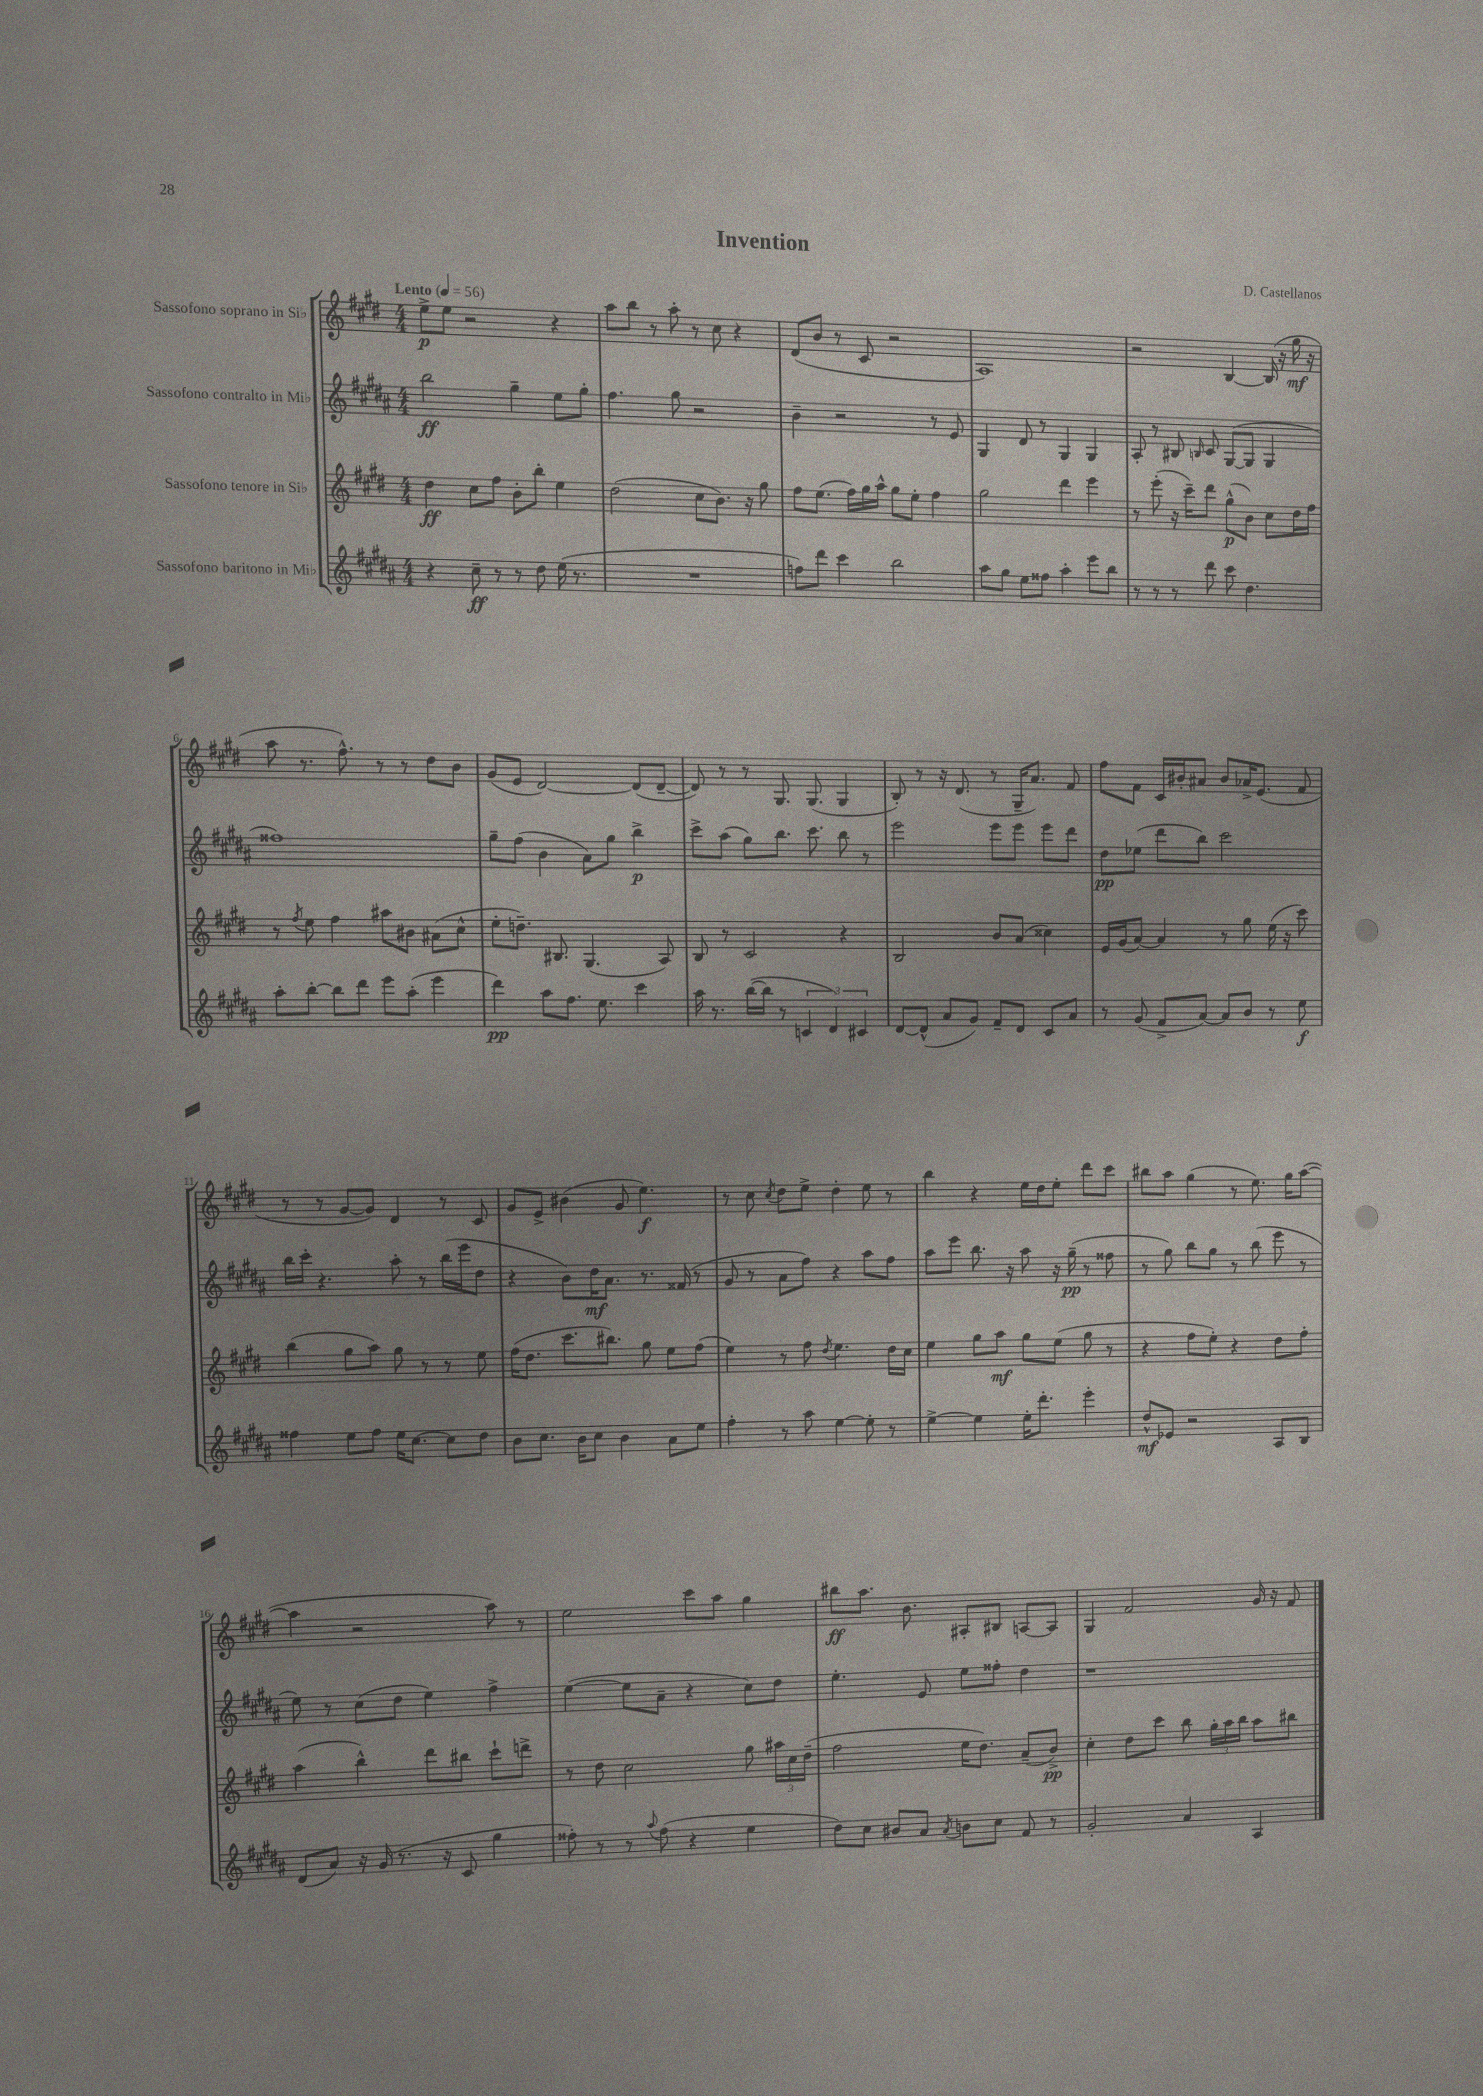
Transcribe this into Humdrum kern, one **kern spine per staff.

**kern	**dynam	**kern	**dynam	**kern	**dynam	**kern	**dynam
*part4	*part4	*part3	*part3	*part2	*part2	*part1	*part1
*staff4	*staff4	*staff3	*staff3	*staff2	*staff2	*staff1	*staff1
*I"Sassofono baritono in Mi♭	*	*I"Sassofono tenore in Si♭	*	*I"Sassofono contralto in Mi♭	*	*I"Sassofono soprano in Si♭	*
*clefG2	*	*clefG2	*	*clefG2	*	*clefG2	*
*k[f#c#g#d#a#]	*	*k[f#c#g#d#]	*	*k[f#c#g#d#a#]	*	*k[f#c#g#d#]	*
*M4/4	*	*M4/4	*	*M4/4	*	*M4/4	*
*MM56	*	*MM56	*	*MM56	*	*MM56	*
=1	=1	=1	=1	=1	=1	=1	=1
!	!	!	!	!	!	!LO:TX:a:B:t=Lento	!
4r	.	4dd#\	ff	2bb\	ff	8ee^\L	p
.	.	.	.	.	.	8ee\J	.
8cc#~\	ff	8cc#\L	.	.	.	2r	.
8r	.	8ff#\J	.	.	.	.	.
8r	.	8b'\L	.	4gg#~\	.	.	.
8dd#\	.	8bb'\J	.	.	.	.	.
(16ee\	.	4ee\	.	8ee\L	.	4r	.
8.r	.	.	.	.	.	.	.
.	.	.	.	8gg#'\J	.	.	.
=2	=2	=2	=2	=2	=2	=2	=2
1r	.	(2dd#\	.	4.ff#\	.	8aa\L	.
.	.	.	.	.	.	8bb\J	.
.	.	.	.	.	.	8r	.
.	.	.	.	8gg#\	.	8aa'\	.
.	.	8cc#\L	.	2r	.	8r	.
.	.	8.b\J)	.	.	.	8cc#\	.
.	.	.	.	.	.	4r	.
.	.	16r	.	.	.	.	.
.	.	8gg#\	.	.	.	.	.
=3	=3	=3	=3	=3	=3	=3	=3
8ffn\L)	.	8ff#\L	.	4b~\	.	(8d#/L	.
8ddd#\J	.	(8.ee\J	.	.	.	8b/J	.
4ccc#\	.	.	.	2r	.	8r	.
.	.	16ff#\LL)	.	.	.	.	.
.	.	16gg#\	.	.	.	8c#/	.
.	.	16aa^^\JJ	.	.	.	.	.
2bb\	.	8gg#\L	.	.	.	2r	.
.	.	8ee'\J	.	.	.	.	.
.	.	4ff#\	.	8r	.	.	.
.	.	.	.	8e/	.	.	.
=4	=4	=4	=4	=4	=4	=4	=4
8aa#\L	.	2gg#\	.	4G#/	.	1A)	.
8gg#\J	.	.	.	.	.	.	.
8ee\L	.	.	.	8d#/	.	.	.
8ff##X\J	.	.	.	8r	.	.	.
4aa#'\	.	4ddd#\	.	4G#/	.	.	.
8eee\L	.	4eee\	.	4G#/	.	.	.
8bb\J	.	.	.	.	.	.	.
=5	=5	=5	=5	=5	=5	=5	=5
8r	.	8r	.	8A#'/	.	2r	.
8r	.	(8eee'\	.	8r	.	.	.
8r	.	16r	.	8B#X/	.	.	.
.	.	16ccc#~\KL)	.	.	.	.	.
.	.	.	.	16qqBn/	.	.	.
8ddd#\	.	8ddd#\J	.	8c#/	.	.	.
8ccc#\	.	(8gg#^^\L	p	([8G#/L	.	[4B/	.
4.dd#\	.	8b\J)	.	8G#/J]	.	.	.
.	.	8cc#\L	.	4G#/	.	(16B/]	.
.	.	.	.	.	.	16r	.
.	.	16dd#\L	.	.	.	16gg#\	mf
.	.	16ff#\JJ	.	.	.	16r	.
!!LO:LB:g=z
=6	=6	=6	=6	=6	=6	=6	=6
8aa#'\L	.	8r	.	1ff##X)	.	8aa\	.
.	.	8qff#/	.	.	.	.	.
[8bb'\J	.	8ee\	.	.	.	8.r	.
8bb\L]	.	4ff#\	.	.	.	.	.
.	.	.	.	.	.	8.ff#^^\)	.
8ddd#\J	.	.	.	.	.	.	.
8eee\L	.	8aa#X\L	.	.	.	8r	.
(8aa#'\J	.	8b#X\J	.	.	.	8r	.
4eee\	.	(8a#X\L	.	.	.	8dd#\L	.
.	.	8cc#^^\J	.	.	.	8b\J	.
=7	=7	=7	=7	=7	=7	=7	=7
4ddd#\)	pp	8ee'\L	.	8gg#~\L	.	(8g#/L	.
.	.	8.ddn~\J)	.	(8ff#\J	.	8e/J	.
8aa#\L	.	.	.	4b\	.	[2d#/)	.
.	.	8.B#X/	.	.	.	.	.
8.ff#\J	.	.	.	.	.	.	.
.	.	(4.G#/	.	8a#\L)	.	.	.
8.ee\	.	.	.	.	.	.	.
.	.	.	.	8gg#\J	.	.	.
4ccc#\	.	.	.	4bb^\	p	(8d#/L]	.
.	.	8A/)	.	.	.	[8d#~/J	.
=8	=8	=8	=8	=8	=8	=8	=8
16aa#\	.	8B/	.	8ccc#^\L	.	8d#/])	.
8.r	.	.	.	.	.	.	.
.	.	8r	.	(8aa#\J	.	8r	.
([16bb\LL	.	2c#/	.	8gg#\L)	.	8r	.
16bb\JJ]	.	.	.	.	.	.	.
8r	.	.	.	8.bb\J	.	8.G#/	.
6cn/	.	.	.	.	.	.	.
.	.	.	.	8.ccc#\	.	(8.G#/	.
6d#/)	.	.	.	.	.	.	.
.	.	4r	.	8bb\	.	4G#/	.
6c#X/	.	.	.	.	.	.	.
.	.	.	.	8r	.	.	.
=9	=9	=9	=9	=9	=9	=9	=9
[8d#/L	.	2B/	.	2eee\	.	8B'/)	.
(8d#^^/J]	.	.	.	.	.	8r	.
8a#/L	.	.	.	.	.	16r	.
.	.	.	.	.	.	(8.d#/	.
8g#/J)	.	.	.	.	.	.	.
8f#~/L	.	8b/L	.	8eee\L	.	8r	.
8d#/J	.	(8a/J	.	8eee\J	.	16G#~/KL	.
.	.	.	.	.	.	8.a/J)	.
8c#/L	.	4cc##X\)	.	8eee\L	.	.	.
8a#/J	.	.	.	8ddd#\J	.	8f#/	.
=10	=10	=10	=10	=10	=10	=10	=10
8r	.	16e/LL	.	8dd#\L	pp	8ff#\L	.
.	.	(16g#/J	.	.	.	.	.
(8g#/	.	[8a/J)	.	(8ee-X\J	.	8f#\J	.
8f#^/L	.	4a/]	.	8ddd#\L	.	16c#/LL	.
.	.	.	.	.	.	16b#X'/J	.
[8a#/J)	.	.	.	8bb\J)	.	8a#X/J	.
8a#/L]	.	8r	.	2ccc#\	.	8b#/L	.
8b/J	.	8gg#\	.	.	.	16a-X^/K	.
.	.	.	.	.	.	(8.e/J	.
8r	.	(16ee\	.	.	.	.	.
.	.	16r	.	.	.	.	.
8ee\	f	8ccc#\)	.	.	.	8f#/	.
!!LO:LB:g=z
=11	=11	=11	=11	=11	=11	=11	=11
4ff##X\	.	(4bb\	.	16bb\LL	.	8r	.
.	.	.	.	16ccc#'\JJ	.	.	.
.	.	.	.	4.r	.	8r	.
8ee\L	.	8gg#\L	.	.	.	[8g#/L	.
8ff##\J	.	8aa\J)	.	.	.	8g#/J])	.
16ee\KL	.	8gg#\	.	8aa#'\	.	4d#/	.
[8.cc#\J	.	.	.	.	.	.	.
.	.	8r	.	8r	.	.	.
8cc#\L]	.	8r	.	(16bb\LL	.	8r	.
.	.	.	.	16eee\J	.	.	.
8dd#\J	.	8ee\	.	8dd#\J	.	8c#/	.
=12	=12	=12	=12	=12	=12	=12	=12
8b\L	.	(16ff#\KL	.	4r	.	8g#/L	.
.	.	8.dd#\J	.	.	.	.	.
8.cc#\J	.	.	.	.	.	8e^/J	.
.	.	8.ccc#\L	.	8b\L)	.	(4b#X\	.
16b\KL	.	.	.	.	.	.	.
8cc#\J	.	.	.	16dd#\K	mf	.	.
.	.	8.bb#X\J)	.	8.a#\J	.	.	.
4b\	.	.	.	.	.	8g#/	.
.	.	8gg#\	.	8.r	.	4.ee\)	f
8a#\L	.	8ee\L	.	.	.	.	.
.	.	.	.	(16f##X/	.	.	.
8ee\J	.	(8ff#\J	.	8r	.	.	.
=13	=13	=13	=13	=13	=13	=13	=13
4ff#'\	.	4ee\)	.	8g#/	.	8r	.
.	.	.	.	8r	.	8cc#\	.
.	.	.	.	.	.	8qcc#/	.
8r	.	8r	.	8a#\L	.	8dd#\L	.
8aa#\	.	8ff#\	.	8ff#\J)	.	8ee^\J	.
.	.	8qdd#/	.	.	.	.	.
[4ee\	.	4.ee\	.	4r	.	4dd#'\	.
8ee'\]	.	.	.	8aa#\L	.	8ee\	.
8r	.	16dd#\LL	.	8ff#\J	.	8r	.
.	.	16cc#\JJ	.	.	.	.	.
=14	=14	=14	=14	=14	=14	=14	=14
[4ee^\	.	4ee\	.	8aa#\L	.	4bb\	.
.	.	.	.	8eee\J	.	.	.
4ee\]	.	8gg#\L	.	8.bb\	.	4r	.
.	.	8aa\J	mf	.	.	.	.
.	.	.	.	16r	.	.	.
16ee'\KL	.	8gg#\L	.	8aa#\	.	16ee\LL	.
8.ddd#'\J	.	.	.	.	.	16dd#\J	.
.	.	(8ee\J	.	16r	.	8ee'\J	.
.	.	.	.	(16gg#~\	pp	.	.
4eee'\	.	8gg#\	.	8r	.	8ddd#\L	.
.	.	8r	.	8ff##X\	.	8ccc#\J	.
=15	=15	=15	=15	=15	=15	=15	=15
8dd#^^/L	mf	4r	.	8r	.	8bb#X\L	.
8e-X/J	.	.	.	8gg#\)	.	8aa\J	.
2r	.	8ff#\L	.	8bb\L	.	(4gg#\	.
.	.	8ee'\J)	.	8gg#\J	.	.	.
.	.	4r	.	8r	.	8r	.
.	.	.	.	(8bb\	.	8.ee\)	.
8A#/L	.	8dd#\L	.	8eee\	.	.	.
.	.	.	.	.	.	16gg#\KL	.
8B/J	.	8ff#'\J	.	8r	.	([8aa\J	.
!!LO:LB:g=z
=16	=16	=16	=16	=16	=16	=16	=16
(8d#/L	.	(4aa\	.	8ee\)	.	4aa\]	.
8a#/J)	.	.	.	8r	.	.	.
16r	.	4bb^^\)	.	(8cc#\L	.	2r	.
(16g#/	.	.	.	.	.	.	.
8.r	.	.	.	8dd#\J	.	.	.
.	.	8ddd#\L	.	4ee\)	.	.	.
16r	.	.	.	.	.	.	.
8c#/	.	8bb#X\J	.	.	.	.	.
4gg#\	.	8ccc#`\L	.	4ff#^\	.	8aa\)	.
.	.	8dddn^\J	.	.	.	8r	.
=17	=17	=17	=17	=17	=17	=17	=17
8ff##X'\)	.	8r	.	([4ee\	.	2ee\	.
8r	.	8dd#\	.	.	.	.	.
8r	.	2cc#\	.	8ee\L]	.	.	.
8qqaa#/	.	.	.	.	.	.	.
(8ff##\	.	.	.	8a#~\J	.	.	.
4r	.	.	.	4r	.	8ccc#\L	.
.	.	.	.	.	.	8aa\J	.
4ee\	.	8gg#\	.	8cc#\L)	.	4gg#\	.
.	.	24aa#X\LL	.	8dd#\J	.	.	.
.	.	24cc#\	.	.	.	.	.
.	.	(24dd#~\JJ	.	.	.	.	.
=18	=18	=18	=18	=18	=18	=18	=18
8dd#\L)	.	2ff#\	.	4.ee'\	.	8bb#X\L	ff
8cc#\J	.	.	.	.	.	8.aa\J	.
8b#X/L	.	.	.	.	.	.	.
.	.	.	.	.	.	8.b\	.
8a#/J	.	.	.	8e/	.	.	.
8qa#/	.	.	.	.	.	.	.
8bn\L	.	16ee\KL	.	8ee\L	.	8A#X'/L	.
.	.	8.dd#\J)	.	.	.	.	.
8cc#\J	.	.	.	8ff##X'\J	.	8B#X/J	.
8f#/	.	(8a~/L	.	4dd#\	.	[8An/L	.
8r	.	8b^/J)	pp	.	.	8A/J]	.
=19	=19	=19	=19	=19	=19	=19	=19
2g#'/	.	4cc#'\	.	1r	.	4G#/	.
.	.	8dd#\L	.	.	.	2f#/	.
.	.	8ccc#\J	.	.	.	.	.
4a#/	.	8bb\	.	.	.	.	.
.	.	24gg#'\LL	.	.	.	.	.
.	.	24aa\	.	.	.	.	.
.	.	24bb\JJ	.	.	.	.	.
4A#/	.	8aa\L	.	.	.	16g#/	.
.	.	.	.	.	.	16r	.
.	.	8bb#X\J	.	.	.	8f#/	.
==	==	==	==	==	==	==	==
*-	*-	*-	*-	*-	*-	*-	*-
